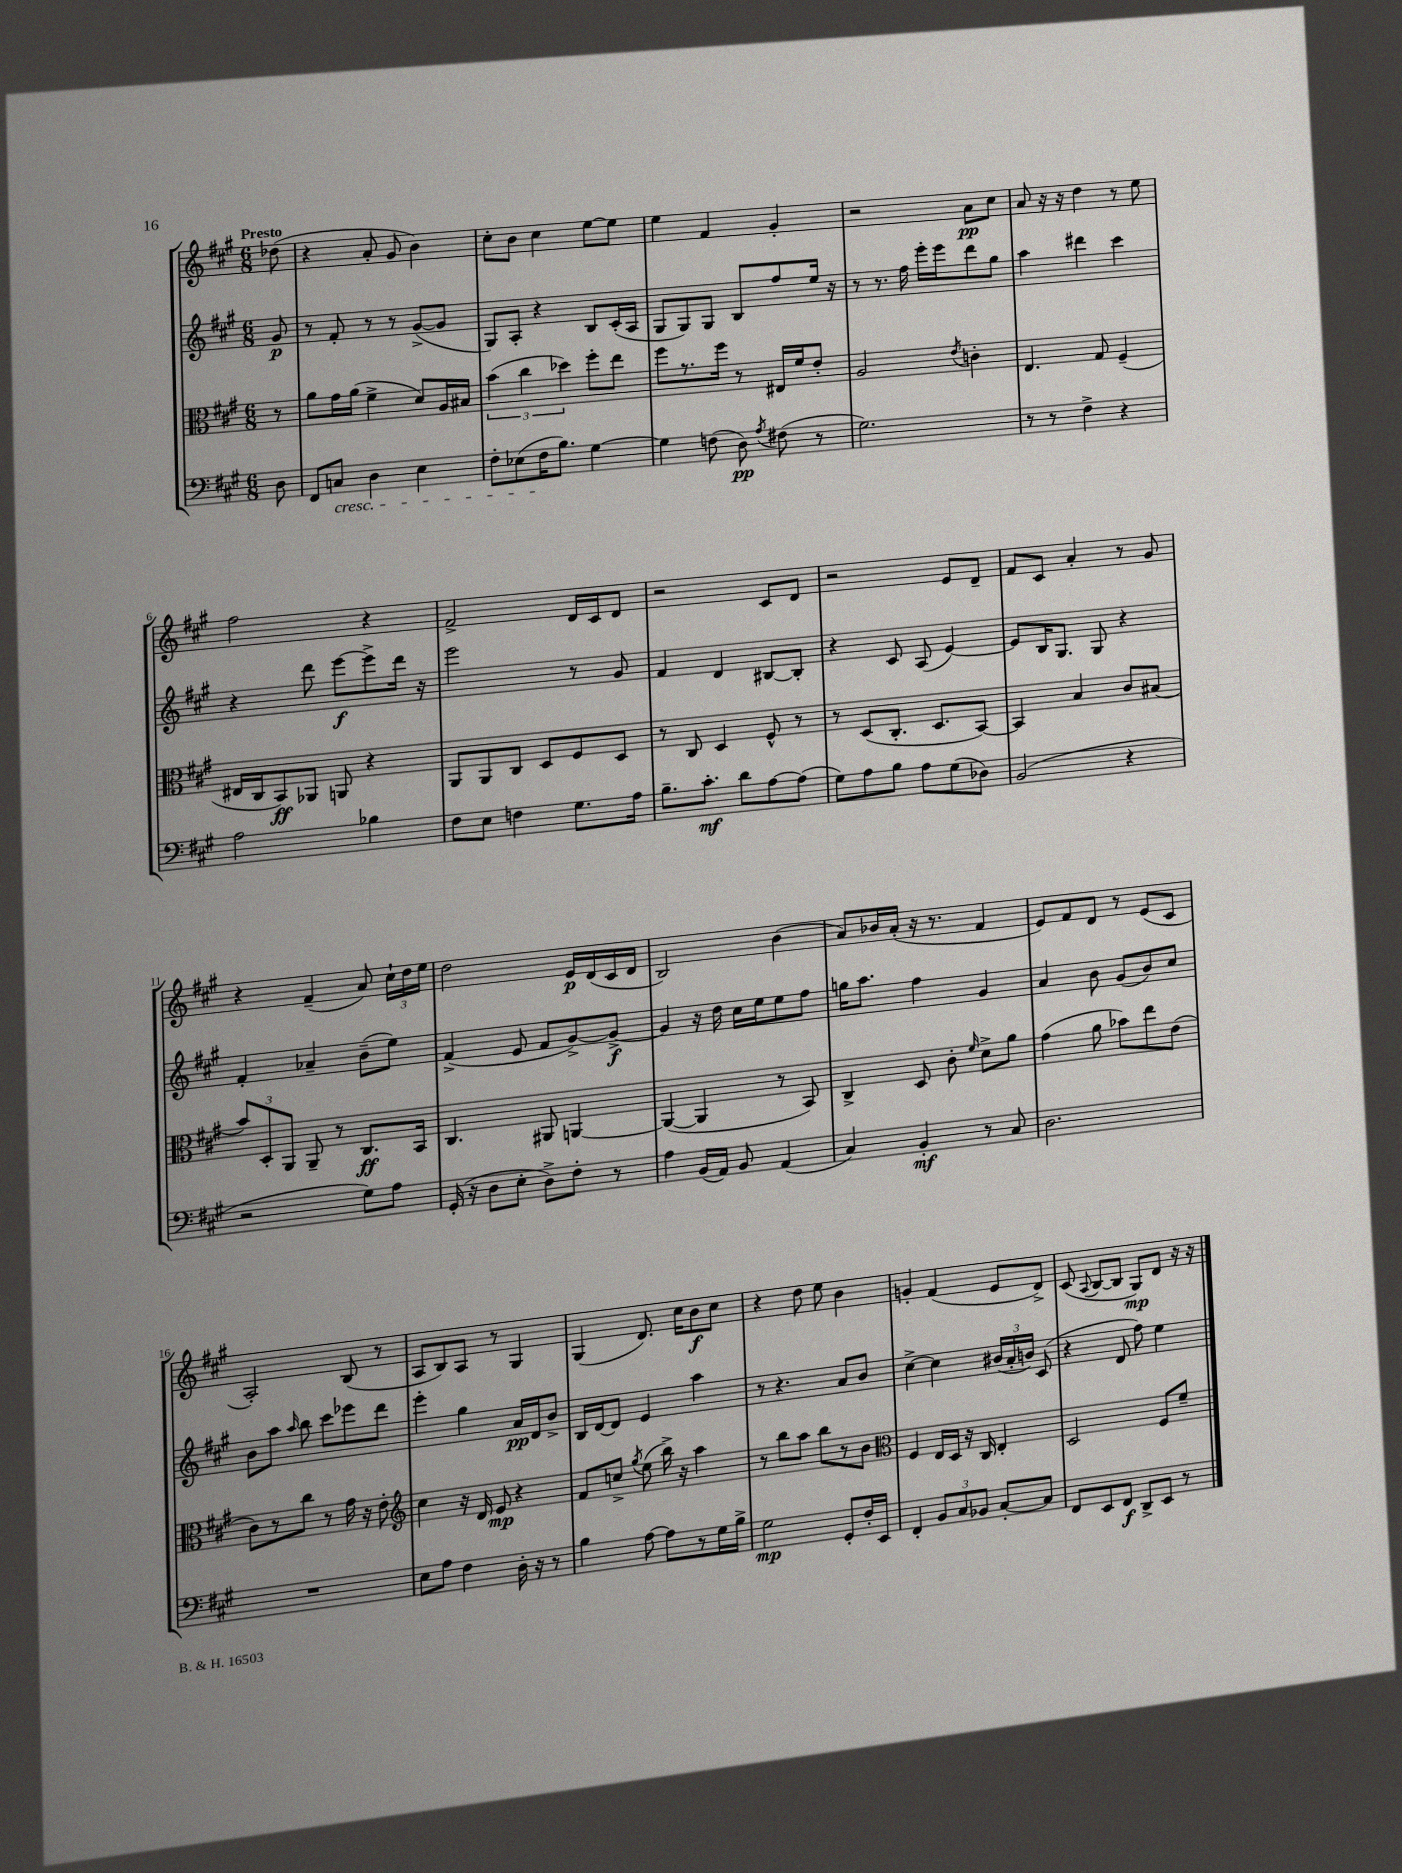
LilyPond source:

<<
\new StaffGroup <<
\new Staff = "s0" {
    \clef treble \key a \major \numericTimeSignature \time 6/8 \partial 8 \tempo "Presto"
    \autoBeamOff des''8( |
    r4 a'8-. gis'8 b'4) |
    cis''8[-. b'8] cis''4 e''8[~ e''8] |
    e''4 fis'4 gis'4-. |
    r2 a'8[\pp cis''8] |
    a'8 r16 r16 d''4 r8 e''8 |
    fis''2 r4 |
    fis'2-> d'16[ cis'16 d'8] |
    r2 cis'8[ d'8] |
    r2 e'8[ d'8]-- |
    fis'8[ cis'8] a'4-. r8 gis'8 |
    r4 fis'4--( a'8) \tuplet 3/2 { cis''16[-! d''16 e''16] } |
    d''2 e'16[\p d'16( cis'16 d'16] |
    b2) b'4( |
    a'8[) bes'16 a'16]-.( r16 r8. fis'4 |
    e'8[) fis'8 d'8] r8 e'8[( cis'8] |
    a2-.) b8( r8 |
    a8[ b8) a8] r8 gis4 |
    gis4( d'8.) cis''16[ b'8\f cis''8] |
    r4 d''8 e''8 b'4 |
    g'4-. fis'4( e'8[ d'8]->) |
    cis'8( \appoggiatura { a8 } b8[~ b8] gis8[\mp) d'8] r16 r16 \bar "|." |
}
\new Staff = "s1" {
    \clef treble \key a \major \numericTimeSignature \time 6/8 \partial 8
    \autoBeamOff gis'8\p |
    r8 fis'8-. r8 r8 gis'8[~->( gis'8] |
    gis8[) a8]-. r4 b8[ cis'16-.( a16] |
    gis8[ gis8) gis8] b8[ fis''8 e''16] r16 |
    r8 r8. fis''16 e'''16[-. e'''16 d'''8 gis''8] |
    a''4 dis'''4 cis'''4 |
    r4 d'''8 e'''8[~\f e'''8-> d'''16] r16 |
    e'''2 r8 gis'8 |
    fis'4 d'4 bis8[~ bis8]-. |
    r4 cis'8 a8( e'4~) |
    e'8[ b16 gis8.] gis8 r4 |
    fis'4-. aes'4-- b'8[--( e''8]) |
    fis'4->( e'8 fis'8[ gis'8~->) gis'8]~->\f |
    gis'4 r16 d''16 cis''16[ e''16 e''8 fis''8] |
    g''16[ a''8.] fis''4 gis'4 |
    a'4 b'8 gis'8[( b'8) cis''8] |
    b'8[ a''8] \grace { a''16 } b''8 cis'''8[ ees'''8 d'''8] |
    e'''4-. gis''4 a'16[\pp d'16 b'8]-> |
    b16[ d'16~ d'8] e'4 a''4 |
    r8 r4. a'8[ b'8] |
    cis''4~-> cis''4 \tuplet 3/2 { bis'16[( a'16-. b'16]) } cis'8( |
    r4 d'8 fis''8) e''4 \bar "|." |
}
\new Staff = "s2" {
    \clef alto \key a \major \numericTimeSignature \time 6/8 \partial 8
    \autoBeamOff r8 |
    a'8[ gis'16 a'16]( fis'4-> d'8[) a16 bis16] |
    \tuplet 3/2 { b'4( cis''4 des''4) } fis''8[-. e''8] |
    fis''8[ r8. fis''16] r8 eis16[ fis'16 e'8]-. |
    a2 \acciaccatura { e'8 } c'4-. |
    e4. gis8 fis4--( |
    eis16[ cis16 b,8\ff) aes,8] a,8 r4 |
    a,8[ a,8 cis8] d8[ fis8 d8] |
    r8 cis8 d4 fis8-^ r8 |
    r8 d8[( cis8.]-. d8.[ b,8]~) |
    b,4 b4 cis'8[ bis8]( |
    \tuplet 3/2 { b'8[) d8-. a,8] } a,8-- r8 cis8.[\ff b,16] |
    cis4. ais,8 a,4~ |
    a,4~( a,4 r8 b,8) |
    cis4-> d8 cis'8-. \grace { fis'16 } d'8[-> a'8] |
    gis'4( a'8 bes'8[) e''8 e'8]( |
    cis'8[) r8 cis''8] r8 gis'16 r16 e'8-. |
    \clef treble cis''4 r16 d'16 e'8\mp r4 |
    fis'8[ c''8]-> \acciaccatura { gis''8 } e''8( b''16->) r16 a''4 |
    r8 b''8[ a''8] b''8[ r8 b'8] |
    \clef alto fis4 e16[ d16] r16 cis16 e4-. |
    d2 fis8[ fis'8]-- \bar "|." |
}
\new Staff = "s3" {
    \clef bass \key a \major \numericTimeSignature \time 6/8 \partial 8
    \autoBeamOff d8 |
    fis,8[ c8]\cresc d4 e4 |
    fis8[-. ees8( fis16\! b8.]) gis4~ |
    gis4 f8( d8\pp) \acciaccatura { a8 } fis8( r8 |
    gis2.) |
    r8 r8 fis4-> r4 |
    a2 bes4 |
    fis8[ e8] f4 gis8.[ a16] |
    b8.[-- cis'8.]-.\mf d'8[ a8~ a8]( |
    gis8[) a8 b8] a8[ gis8( des8]) |
    b,2( r4 |
    r2 gis8[) a8] |
    gis,16-.( r16 d8[ e8]-. d8[->) fis8]-. r8 |
    a4 b,16[( a,16]) b,8 a,4( |
    cis4) b,4-.\mf r8 cis8 |
    d2. |
    R2. |
    e8[ a8] fis4 d16-. r16 r8 |
    b4 a8~ a8[ r8 gis16 b16]-> |
    gis2\mp gis,8[-. fis16-. e,16] |
    fis,4-. \tuplet 3/2 { b,8[ cis8 bes,8] } cis8[~-. cis8] |
    fis,8[ e,8 fis,8]\f d,8[-> e,8] r8 \bar "|." |
}
>>
>>
